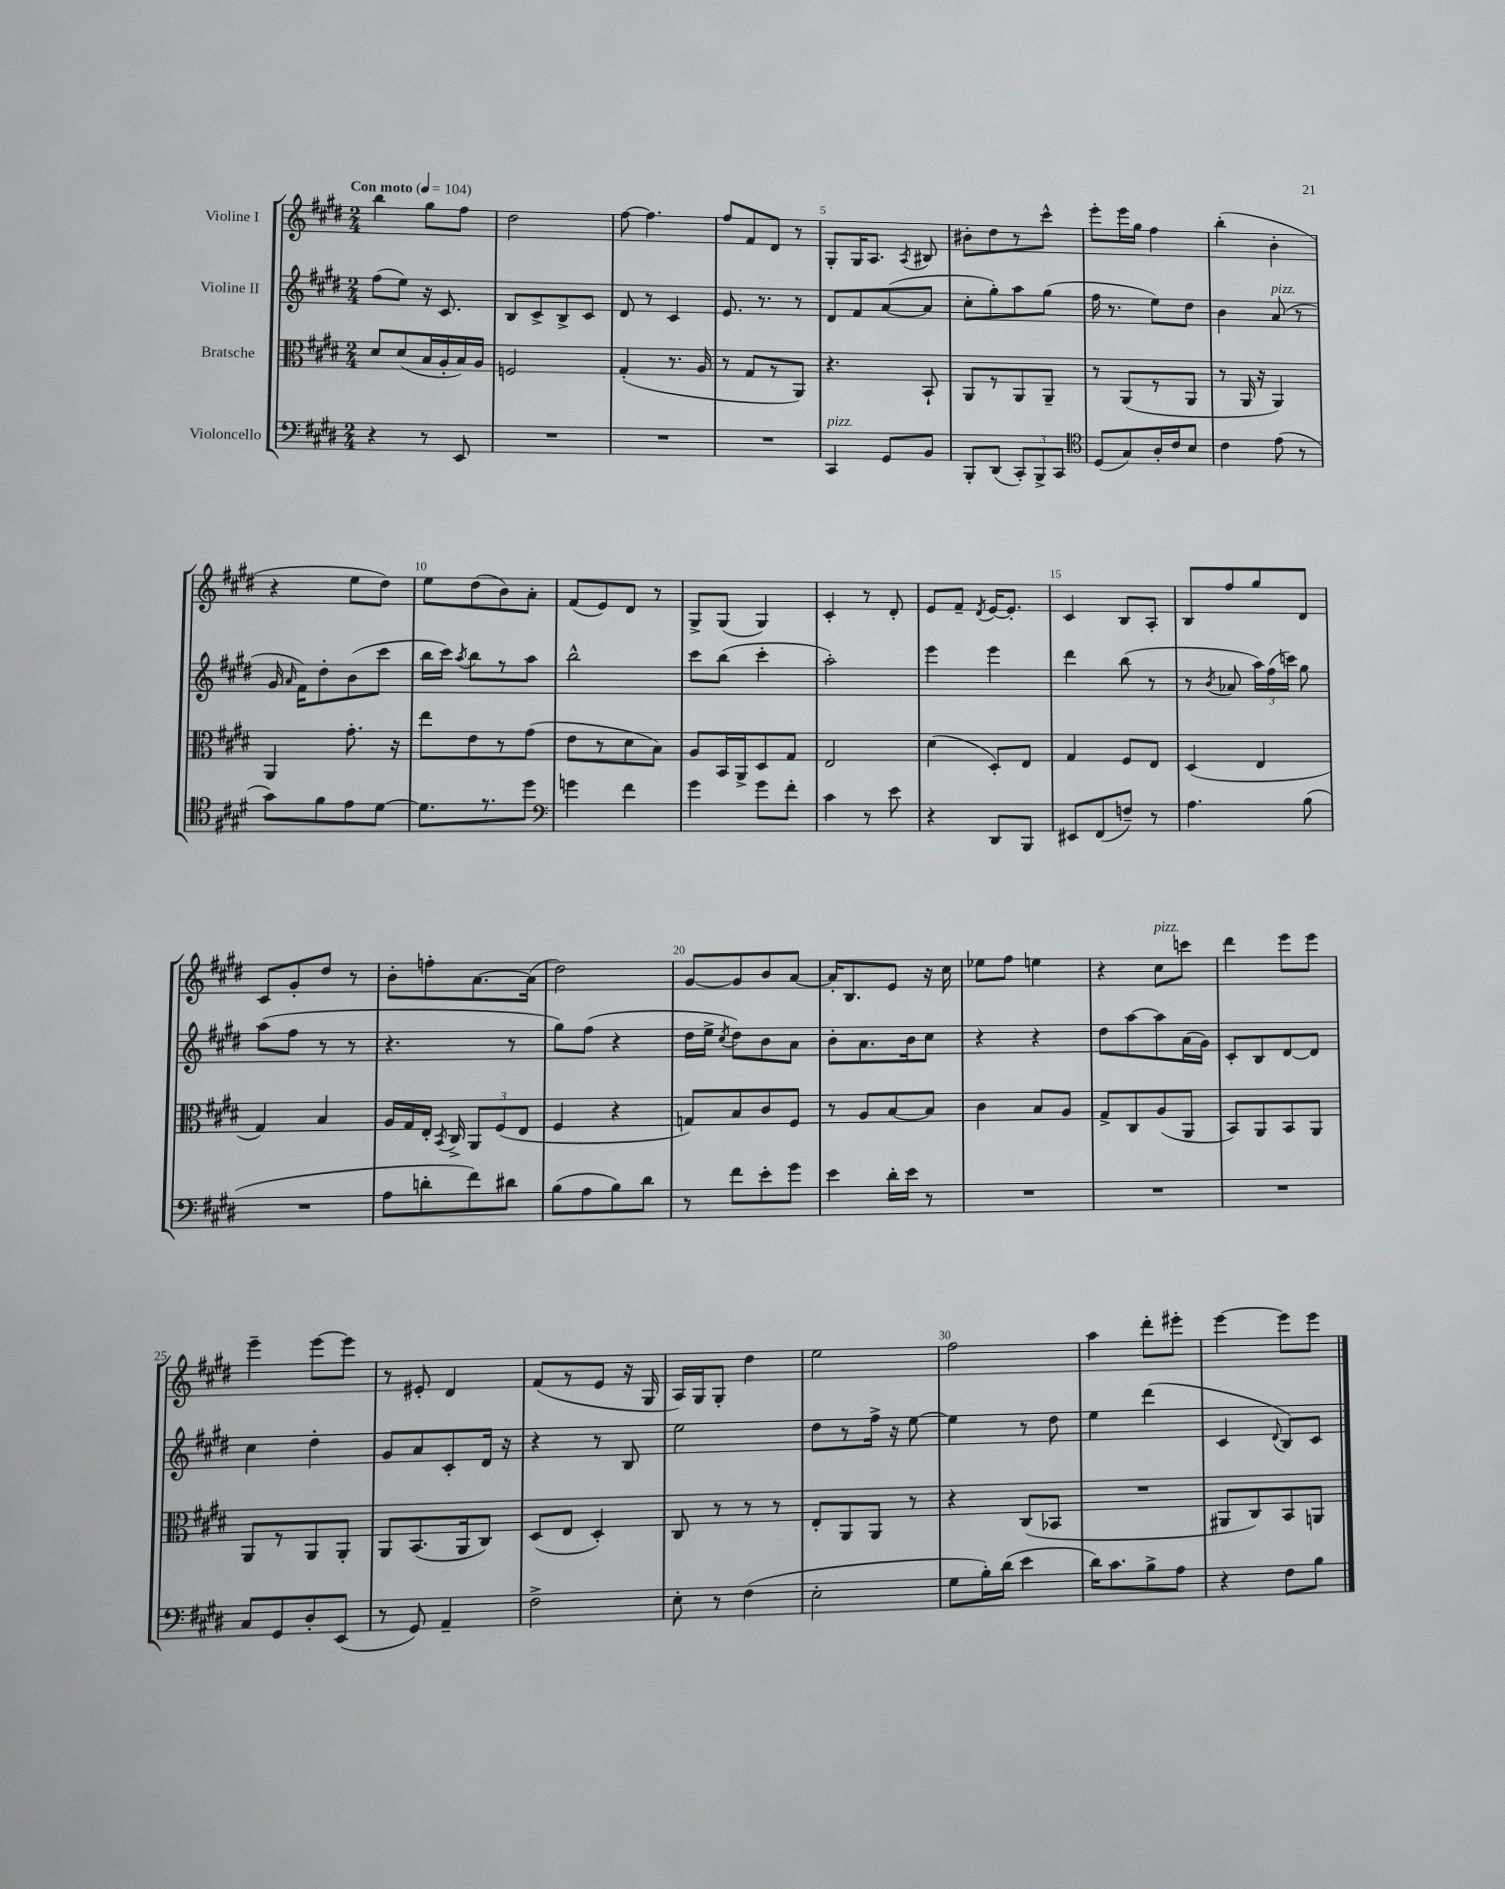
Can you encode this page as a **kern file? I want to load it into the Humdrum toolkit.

**kern	**kern	**kern	**kern
*part4	*part3	*part2	*part1
*staff4	*staff3	*staff2	*staff1
*I"Violoncello	*I"Bratsche	*I"Violine II	*I"Violine I
*clefF4	*clefC3	*clefG2	*clefG2
*k[f#c#g#d#]	*k[f#c#g#d#]	*k[f#c#g#d#]	*k[f#c#g#d#]
*M2/4	*M2/4	*M2/4	*M2/4
*MM104	*MM104	*MM104	*MM104
=1	=1	=1	=1
!	!	!	!LO:TX:a:B:t=Con moto
4r	8d#/L	(8ff#\L	4bb\
.	(8d#/	8ee\J)	.
8r	16B/L	16r	8gg#\L
.	16A'/	8.c#/	.
8EE/	16B/)	.	8ff#\J
.	16A/JJ	.	.
=2	=2	=2	=2
2r	2Fn/	8B/L	2dd#\
.	.	8c#^/	.
.	.	8B^/	.
.	.	8c#/J	.
=3	=3	=3	=3
2r	(4G#'/	8d#/	[8ff#\
.	.	8r	4.ff#\]
.	8.r	4c#/	.
.	16A/	.	.
=4	=4	=4	=4
2r	8r	8.e/	8ff#/L
.	8G#/L	.	8f#/
.	.	8.r	.
.	8r	.	8d#/J
.	8AA/J)	8r	8r
=5	=5	=5	=5
!LO:TX:a:i:t=pizz.	!	!	!
4CC#/	4.r	8d#/L	8G#'/L
.	.	8f#/	16G#/K
.	.	.	8.A/J
8GG#/L	.	([8a/	.
.	.	.	8qA/
8BB/J	8BB`/	8a/J]	8B#X/
=6	=6	=6	=6
8BBB'/L	8AA/L	8cc#'\L	8b#X'\L
(8DD#/J	8r	8gg#'\)	8dd#\
12CC#'/L)	8AA/	8aa\	8r
12BBB^/	.	.	.
.	8AA~/J	(8gg#\J	8ccc#^^\J
12CC#/J	.	.	.
=7	=7	=7	=7
*clefC4	*	*	*
(8D#/L	8r	16ff#\	8eee'\L
.	.	8.r	.
8G#/)	(8AA/L	.	16eee\L
.	.	.	16gg#\JJ
16A'/L	8r	8ee\L)	4ff#\
16c#/J	.	.	.
8B/J	8AA/J	8dd#\J	.
=8	=8	=8	=8
4c#\	8r	4b\	(4bb'\
.	16AA/	.	.
.	16r	.	.
!	!	!LO:TX:a:i:t=pizz.	!
(8e\	4AA/)	(8a/	4b'\
8r	.	8r	.
!!LO:LB:g=z
=9	=9	=9	=9
8g#\L)	4AA/	16g#/	4r
.	.	16qqa/	.
.	.	16f#\KL)	.
8f#\	.	8dd#'\	.
8e\	8.g#'\	(8b\	8ee\L
[8d#\J	.	8ccc#\J	8dd#\J)
.	16r	.	.
=10	=10	=10	=10
8.d#\L]	8ee\L	16bb\LL	8ee\L
.	.	16ccc#\JJ)	.
.	.	8qaa/	.
.	8e\	8bb\L	(8dd#\
8.r	.	.	.
.	8r	8r	8b\)
8dd#\J	(8g#\J	8aa\J	8a'\J
=11	=11	=11	=11
*clefF4	*	*	*
4gn\	8e\L	2bb^^\	(8f#/L
.	8r	.	8e/)
4f#\	8d#\	.	8d#/J
.	8B\J)	.	8r
=12	=12	=12	=12
4g#\	8A/L	8ccc#\L	8G#^/L
.	16BB/L	(8bb\J	(8G#/J
.	16AA^/J	.	.
8g#\L	8D#/	4ccc#'\	4G#/)
8f#'\J	8G#/J	.	.
=13	=13	=13	=13
4c#\	2E/	2aa'\)	4c#'/
8r	.	.	8r
8e\	.	.	8d#'/
=14	=14	=14	=14
4r	(4d#\	4eee\	8e/L
.	.	.	8f#~/J
.	.	.	8qd#/
8DD#/L	8D#'/L)	4eee\	[16e/KL
.	.	.	8.e'/J]
8BBB/J	8E/J	.	.
=15	=15	=15	=15
8EE#X/L	4G#/	4ddd#\	4c#/
(8FF#/	.	.	.
8Fn~/J)	8F#/L	(8bb\	8B/L
8r	8E/J	8r	8A'/J
=16	=16	=16	=16
4.A\	(4D#/	8r	8B/L
.	.	8qb/	.
.	.	8a-X/	8ff#/
.	4E/	24aa\LL)	8gg#/
.	.	(24ff#\	.
.	.	24cccn\JJ)	.
(8B\	.	8gg#\	8d#/J
!!LO:LB:g=z
=17	=17	=17	=17
2r	4G#/)	(8aa\L	8c#/L
.	.	8ff#\J	8g#'/
.	4B/	8r	8dd#/J
.	.	8r	8r
=18	=18	=18	=18
8A\L	16A/LL	4.r	8b'\L
.	16G#/	.	.
8dn'\	16E'/JJ	.	8ffn'\
.	8qBB/	.	.
.	16C#^/	.	.
8f#\)	12AA/L	.	[8.a\
.	(12F#/	.	.
8d#X\J	.	8r	.
.	12E/J	.	.
.	.	.	(16a\Jk]
=19	=19	=19	=19
(8B\L	4F#/	8gg#\L)	2dd#\)
8A\	.	(8ff#\J	.
8B\)	4r	4r	.
8d#\J	.	.	.
=20	=20	=20	=20
8r	8Gn/L)	16dd#\LL	[8g#/L
.	.	16ee^\JJ	.
.	.	8qcc#/	.
8f#\L	8B/	8dd#\L)	8g#/]
8e'\	8c#/	8b\	8b/
8g#\J	8F#/J	8a\J	[8a/J
=21	=21	=21	=21
4e\	8r	8b'\L	16a'/KL]
.	.	.	8.B/
.	8A/L	8.a\	.
16d#'\LL	[8B/	.	8e/J
16e\JJ	.	16b\k	.
8r	8B/J]	8cc#\J	16r
.	.	.	16cc#\
=22	=22	=22	=22
2r	4c#\	4r	8ee-X\L
.	.	.	8ff#\J
.	8B/L	4r	4een\
.	8A/J	.	.
=23	=23	=23	=23
2r	8G#^/L	8dd#\L	4r
.	8C#/	[8aa\	.
!	!	!	!LO:TX:a:i:t=pizz.
.	(8A/	8aa\]	8cc#\L
.	8AA/J	(16a\L	8cccn\J
.	.	16g#\JJ)	.
=24	=24	=24	=24
2r	8BB/L)	8c#'/L	4ddd#\
.	8AA/	8B/	.
.	8BB/	[8d#/	8eee\L
.	8AA/J	8d#/J]	8eee\J
!!LO:LB:g=z
=25	=25	=25	=25
8C#/L	8AA/L	4cc#\	4eee~\
8GG#/	8r	.	.
8D#'/	8AA/	4dd#'\	[8eee\L
(8EE/J	8AA'/J	.	8eee\J]
=26	=26	=26	=26
8r	8AA/L	8g#/L	8r
8GG#/)	(8.BB/	8a/	8e#X'/
4AA~/	.	8c#'/	4d#/
.	16AA/k	.	.
.	8C#/J)	16d#/Jk	.
.	.	16r	.
=27	=27	=27	=27
2F#^\	(8D#/L	4r	(8f#/L
.	8E/J	.	8r
.	4D#'/)	8r	8e/J
.	.	8B/	16r
.	.	.	16G#/
=28	=28	=28	=28
8E'\	8C#/	2ee\	16A/LL)
.	.	.	16G#/J
8r	8r	.	8G#'/J
(4F#\	8r	.	4dd#\
.	8r	.	.
=29	=29	=29	=29
2E'\	8E'/L	8dd#\L	2ee\
.	8AA/	8r	.
.	8AA/J	16ff#^\Jk	.
.	.	16r	.
.	8r	[8ee\	.
=30	=30	=30	=30
8G#\L	4r	4ee\]	2ff#\
16B'\L)	.	.	.
(16d#\JJ	.	.	.
4e\	(8C#/L	8r	.
.	8BB-X/J	8dd#\	.
=31	=31	=31	=31
16d#\KL)	2r	4ee\	4aa\
8.c#\	.	.	.
8B^\	.	(4ddd#\	8ddd#'\L
8A\J	.	.	8eee#X'\J
=32	=32	=32	=32
4r	8AA#X/L	4c#/	[4eee\
.	8C#/)	.	.
.	.	8qqd#/	.
8F#\L	8BB/	8B/L)	8eee\L]
8B\J	8AAn/J	8c#/J	8eee\J
==	==	==	==
*-	*-	*-	*-
